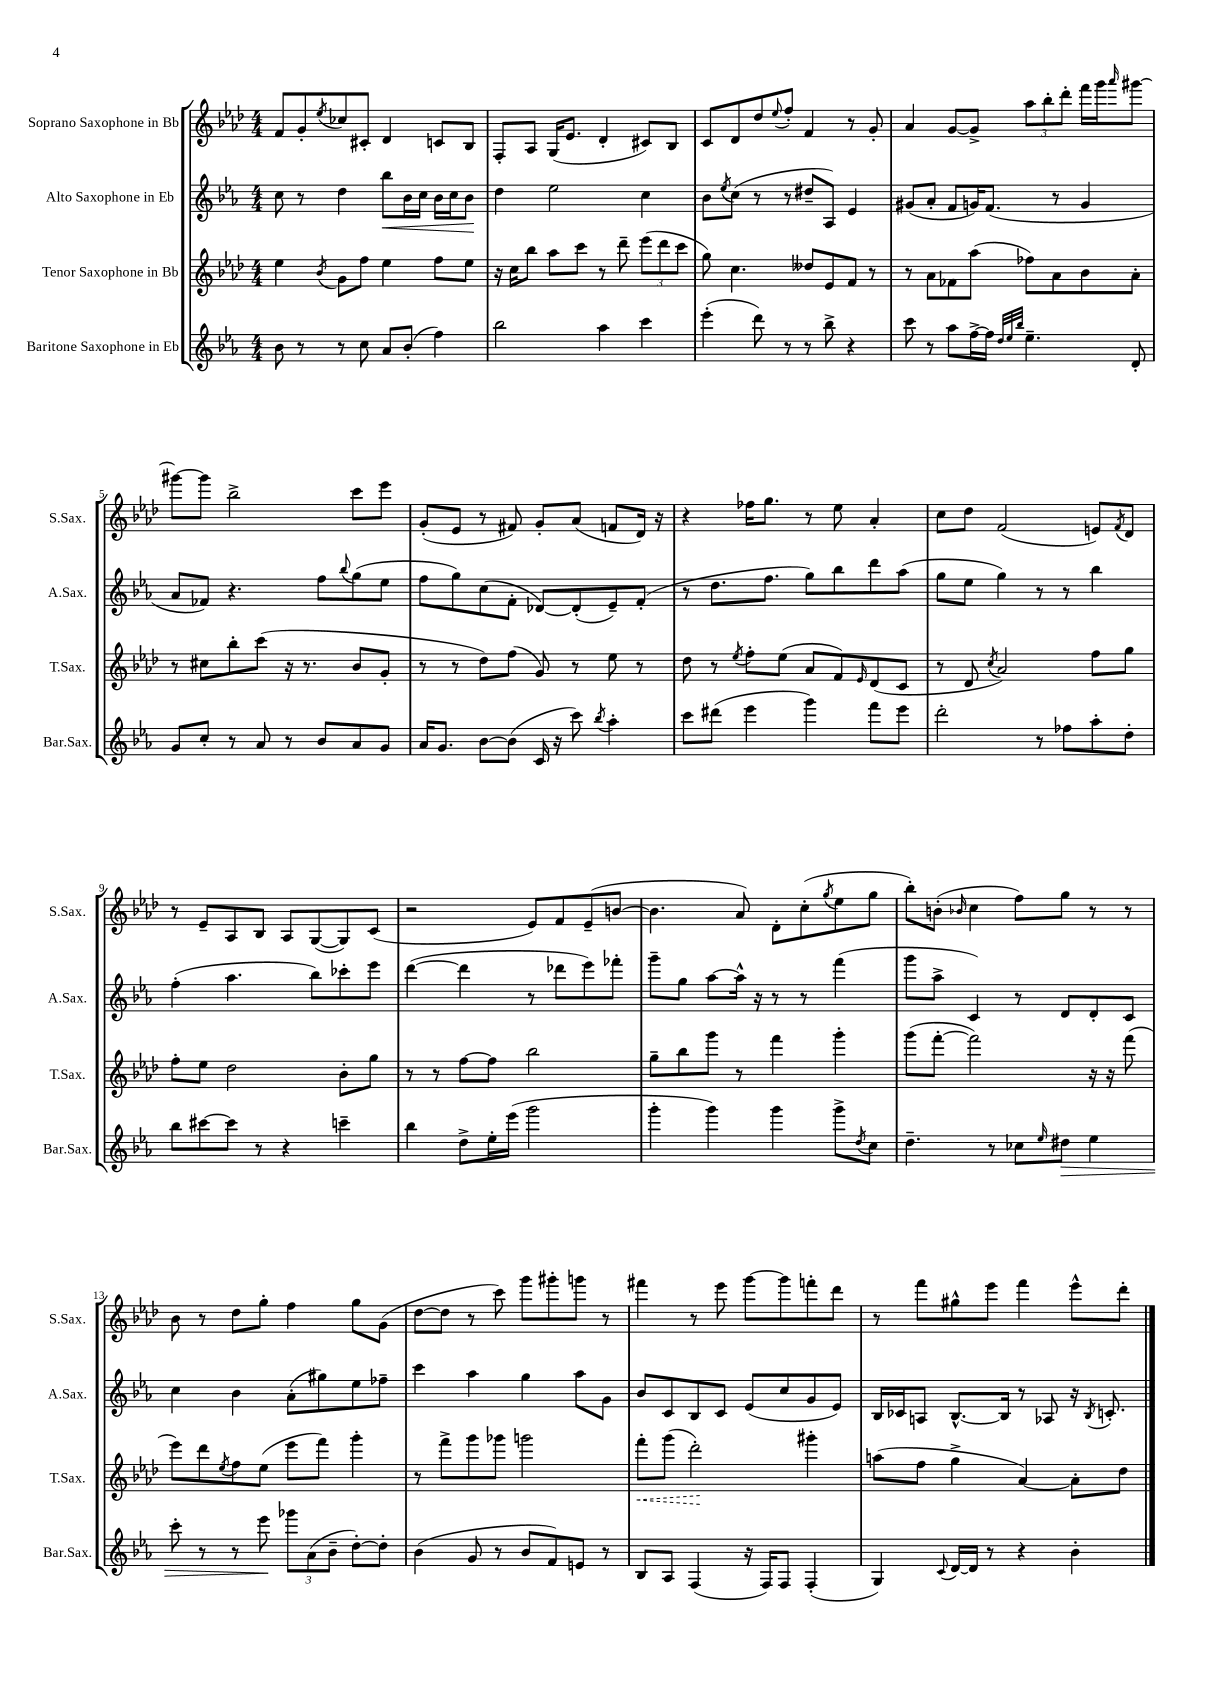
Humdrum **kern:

**kern	**kern	**kern	**kern
*staff4	*staff3	*staff2	*staff1
*clefG2	*clefG2	*clefG2	*clefG2
*k[b-e-a-]	*k[b-e-a-d-]	*k[b-e-a-]	*k[b-e-a-d-]
*M4/4	*M4/4	*M4/4	*M4/4
8b-	4ee-	8cc	8f
8r	.	8r	8g'
.	8qb-	.	8qee-
8r	8g	4dd	8cc-
8cc	8ff	.	8c#'
8a-	4ee-	8bb-	4d-
(8b-'	.	16b-	.
.	.	16cc	.
4ff)	8ff	16b-	8c
.	.	16cc	.
.	8ee-	8b-	8B-
=	=	=	=
2bb-	16r	4dd	8F'
.	16cc	.	.
.	8bb-	.	8A-
.	8aa-	2ee-	(16G
.	.	.	8.e-
.	8ccc	.	.
4aa-	8r	.	4d-'
.	8ddd-~	.	.
4ccc	(12eee-	4cc	8c#)
.	12ddd-	.	.
.	.	.	8B-
.	12ccc	.	.
=	=	=	=
(4eee-'	8gg)	8b-	8c
.	.	8qee-	.
.	4.cc	(8cc	8d-
8ddd)	.	8r	8dd-
.	.	.	8qqee-
8r	.	8r	8ff'
8r	8dd--	8dd#~	4f
8bb-^	8e-	8A-)	.
4r	8f	4e-	8r
.	8r	.	8g'
=	=	=	=
8ccc	8r	(8g#	4a-
8r	8a-	8a-'	.
8aa-	8f-	8f	[8g
[16ff^	(8aa-	16g)	8g^]
16ff]	.	(8.f	.
32qqdd	.	.	.
32qqee-	.	.	.
32qqbb-	.	.	.
4.ee-~	8ff-)	.	12aa-
.	.	.	12bb-'
.	8a-	8r	.
.	.	.	12ddd-'
.	8b-	4g	16fff
.	.	.	16ggg
.	.	.	16qqaaa-
8d'	8a-'	.	[8ggg#
=	=	=	=
8g	8r	8a-	8ggg#_
8cc'	8cc#	8f-)	8ggg#]
8r	8bb-'	4.r	2bb-^
8a-	(8ccc	.	.
8r	16r	.	.
.	8.r	.	.
8b-	.	8ff	.
.	.	8qqbb-	.
8a-	8b-	(8gg	8ccc
8g	8g'	8ee-	8eee-
=	=	=	=
16a-	8r	8ff	(8g'
8.g	.	.	.
.	8r	8gg)	8e-
[8b-	8dd-)	(8cc	8r
(8b-]	(8ff	8f'	8f#)
16c	8g)	[8d-)	8g'
16r	.	.	.
8ccc)	8r	(8d-']	(8a-
8qbb-	.	.	.
4aa-'	8ee-	8e-~)	8f
.	8r	(8f'	16d-)
.	.	.	16r
=	=	=	=
8ccc	8dd-	8r	4r
(8ddd#	8r	8.dd	.
.	8qee-	.	.
4eee-	8ff'	.	16ff-
.	.	8.ff	8.gg
.	(8ee-	.	.
4ggg)	8a-	8gg)	8r
.	8f)	8bb-	8ee-
.	16qqe-	.	.
8fff	(8d-	8ddd	4a-'
8eee-	8c	(8aa-	.
=	=	=	=
2ddd'	8r	8gg	8cc
.	8d-	8ee-	8dd-
.	8qcc	.	.
.	2a-)	4gg)	(2f
8r	.	8r	.
8ff-	.	8r	.
8aa-'	8ff	4bb-	8e)
.	.	.	8qf
8dd'	8gg	.	8d-
=	=	=	=
8bb-	8ff'	(4ff'	8r
[8ccc#	8ee-	.	8e-~
8ccc#]	2dd-	4.aa-	8A-
8r	.	.	8B-
4r	.	.	8A-
.	.	8bb-)	([8G
4ccc~	8b-'	8ccc-'	8G])
.	8gg	8eee-	(8c
=	=	=	=
4bb-	8r	([4ddd	2r
.	8r	.	.
8dd^	[8ff	4ddd]	.
16ee-'	8ff]	.	.
(16eee-	.	.	.
2ggg	2bb-	8r	8e-)
.	.	8ddd-	8f
.	.	8eee-)	(8e-~
.	.	8fff-'	[8b
=	=	=	=
4ggg'	8gg~	8ggg~	4.b]
.	8bb-	8gg	.
4ggg)	8ggg	[8aa-	.
.	8r	16aa-^^]	8a-)
.	.	16r	.
4ggg	4fff	8r	8d-'
.	.	8r	(8cc'
.	.	.	8qgg
8ggg^	4ggg'	(4fff	8ee-
8qdd	.	.	.
8cc	.	.	8gg
=	=	=	=
4.dd~	(8ggg	8ggg	8bb-')
.	[8fff'	8aa-^	(8b'
.	.	.	16qqb-
.	2fff])	4c)	4cc
8r	.	.	.
8cc-	.	8r	8ff)
16qqee-	.	.	.
8dd#	.	8d	8gg
4ee-	16r	8d'	8r
.	16r	.	.
.	(8fff	8c	8r
=	=	=	=
8ccc'	8eee-)	4cc	8b-
8r	8ddd-	.	8r
.	8qee-	.	.
8r	8ff	4b-	8dd-
8eee-	(8ee-	.	8gg'
12ggg-	8eee-	(8a-'	4ff
(12a-	.	.	.
.	8fff)	8gg#)	.
12b-~	.	.	.
[8dd')	4ggg'	8ee-	8gg
8dd']	.	8ff-~	(8g
=	=	=	=
(4b-	8r	4ccc	[8dd-
.	8fff^	.	8dd-]
8g	8ggg	4aa-	8r
8r	8ggg-	.	8ccc)
8b-	2ggg	4gg	8ggg
8f)	.	.	8ggg#'
8e	.	8aa-	8ggg
8r	.	8g	8r
=	=	=	=
8B-	8fff'	8b-	4fff#
8A-	(8ggg	8c	.
(4F	2ddd-')	8B-	8r
.	.	8c	8eee-
16r	.	(8e-	[8ggg
16F)	.	.	.
8F	.	8cc	8ggg]
(4F'	4ggg#'	8g	8fff'
.	.	8e-)	8ddd-
=	=	=	=
4G)	(8aa	16B-	8r
.	.	16c-	.
.	8ff	8A	8fff
8qqc	.	.	.
[16d	4gg^	[8.B-^^	8gg#^^
16d]	.	.	.
8r	.	.	8eee-
.	.	16B-]	.
4r	[4a-)	8r	4fff
.	.	8A-	.
4b-'	8a-']	16r	8eee-^^
.	.	8qB-	.
.	.	8.c'	.
.	8dd-	.	8ddd-'
==	==	==	==
*-	*-	*-	*-
